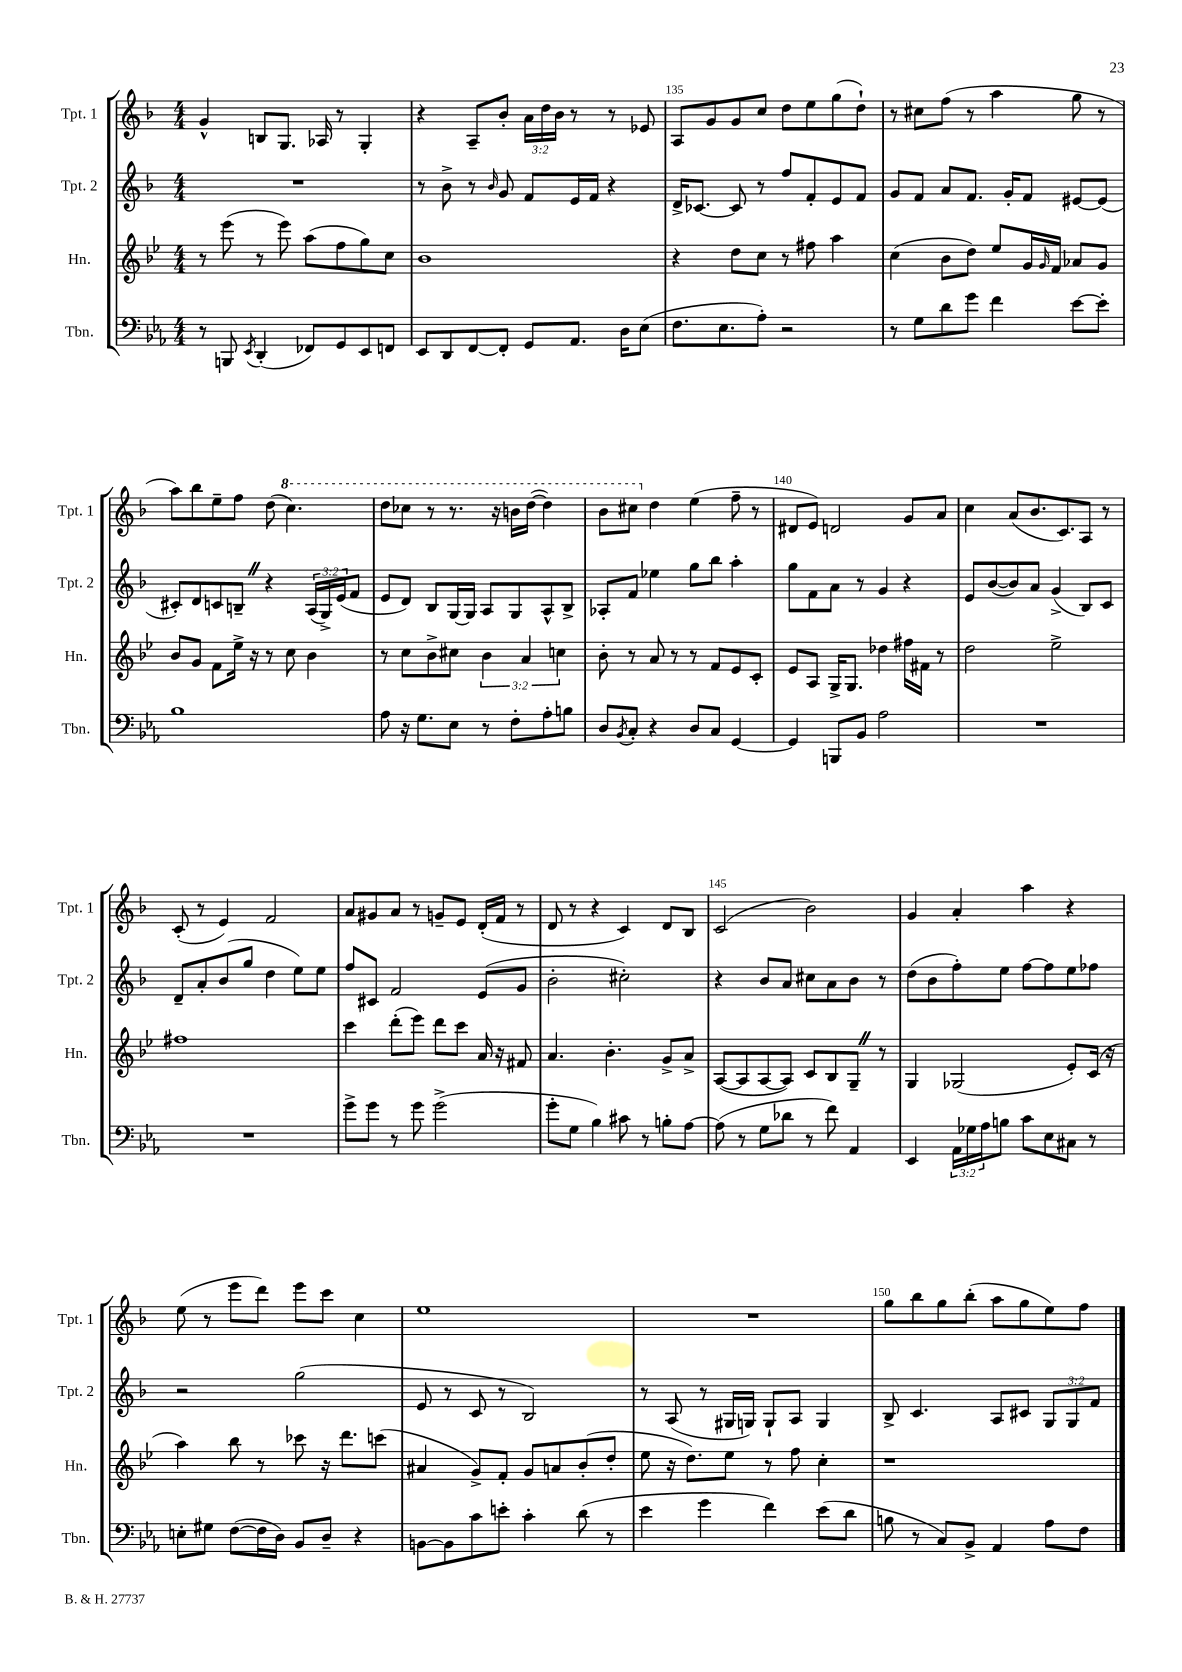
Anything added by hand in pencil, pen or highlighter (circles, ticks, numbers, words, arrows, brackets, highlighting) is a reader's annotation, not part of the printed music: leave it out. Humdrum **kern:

**kern	**kern	**kern	**kern
*part4	*part3	*part2	*part1
*staff4	*staff3	*staff2	*staff1
*I"Tbn.	*I"Hn.	*I"Tpt. 2	*I"Tpt. 1
*I'Tbn.	*I'Hn.	*I'Tpt. 2	*I'Tpt. 1
*clefF4	*clefG2	*clefG2	*clefG2
*k[b-e-a-]	*k[b-e-]	*k[b-]	*k[b-]
*M4/4	*M4/4	*M4/4	*M4/4
=133	=133	=133	=133
8r	8r	1r	4g^^/
8BBBn/	(8eee-\	.	.
8qEE-/	.	.	.
(4DD'/	8r	.	8Bn/L
.	8eee-\)	.	8.G/J
8FF-X/L)	(8aa\L	.	.
.	.	.	16A-X/
8GG/	8ff\	.	8r
8EE-/	8gg\)	.	4G'/
8FFn/J	8cc\J	.	.
=134	=134	=134	=134
8EE-/L	1b-	8r	4r
8DD/	.	8b-^\	.
[8FF/	.	8r	8A~/L
.	.	16qqb-/	.
8FF'/J]	.	8g/	8b-'/J
8GG/L	.	8f/L	24a\LL
.	.	.	24dd\
.	.	.	24b-\JJ
8.AA-/J	.	16e/L	8r
.	.	16f/JJ	.
.	.	4r	8r
16D\KL	.	.	.
(8E-\J	.	.	8e-X/
=135	=135	=135	=135
8.F\L	4r	16d^/KL	8A/L
.	.	[8.c-X/J	.
.	.	.	8g/
8.E-\	.	.	.
.	8dd\L	8c-/]	8g/
8A-'\J)	8cc\J	8r	8cc/J
2r	8r	8ff/L	8dd\L
.	8ff#X\	8f'/	8ee\
.	4aa\	8e/	(8gg\
.	.	8f/J	8dd`\J)
=136	=136	=136	=136
8r	(4cc\	8g/L	8r
8G\L	.	8f/J	8cc#X\L
8d\	8b-\L	8a/L	(8ff\J
8g\J	8dd\J)	8.f/J	8r
4f\	8ee-/L	.	4aa\
.	.	16g'/KL	.
.	16g/L	8f/J	.
.	16qqg/	.	.
.	16f/JJ	.	.
[8e-\L	8a-X/L	[8e#X/L	8gg\
8e-'\J]	8g/J	(8e#/J]	8r
!!LO:LB:g=z
=137	=137	=137	=137
1B-	8b-/L	8c#X'/L)	8aa\L)
.	8g/J	8d/	8bb-\
.	8f\L	8cn/	8ee~\
.	16ee-^\Jk	8Bn~Z/J	8ff\J
.	16r	.	.
.	8r	4r	(8dd\
*	*	*	*8va
.	8cc\	.	4.ccc\)
.	4b-\	(24A/LL	.
.	.	24G^/)	.
.	.	(24e/J	.
.	.	8f/J	.
=138	=138	=138	=138
8A-\	8r	8e/L	8ddd\L
16r	8cc\L	8d/J)	8ccc-X\J
8.G\L	.	.	.
.	8b-^\	8B-/L	8r
8E-\J	8cc#X\J	[16G/L	8.r
.	.	16G/JJ]	.
8r	6b-\	8A/L	.
.	.	.	16r
8F'\L	.	8G/	16bbn\LL
.	6a/	.	.
.	.	.	([16ddd\JJ
8A-'\	.	8A^^/	4ddd\])
.	6ccn\	.	.
8Bn\J	.	8B-^/J	.
=139	=139	=139	=139
8D/L	8b-'\	8A-X'/L	8bb-\L
8qBB-/	.	.	.
8C'/J	8r	8f/J	8ccc#X\J
*	*	*	*X8va
4r	8a/	4ee-X\	4dd\
.	8r	.	.
8D/L	8r	8gg\L	(4ee\
8C/J	8f/L	8bb-\J	.
[4GG/	8e-/	4aa'\	8ff~\
.	8c'/J	.	8r
=140	=140	=140	=140
4GG/]	8e-/L	8gg\L	8d#X/L
.	8A/J	8f\	8e/J)
8BBBn/L	16G^/KL	8a\J	2dn/
.	8.G/J	.	.
8BB-/J	.	8r	.
2A-\	4dd-X\	4g/	.
.	16ff#X\LL	4r	8g/L
.	16f#X\JJ	.	.
.	8r	.	8a/J
=141	=141	=141	=141
1r	2dd\	8e/L	4cc\
.	.	([8b-/	.
.	.	8b-/])	(8a/L
.	.	8a/J	8.b-/
.	2ee-^\	(4g^/	.
.	.	.	8.c/)
.	.	8B-/L)	8A/J
.	.	8c/J	8r
!!LO:LB:g=z
=142	=142	=142	=142
1r	1ff#X	8d~/L	(8c'/
.	.	8a'/	8r
.	.	(8b-/	4e/)
.	.	8gg/J	.
.	.	4dd\	2f/
.	.	8ee\L)	.
.	.	8ee\J	.
=143	=143	=143	=143
8g^\L	4ccc\	8ff/L	8a/L
8g\J	.	8c#X/J	8g#X/
8r	(8ddd'\L	2f/	8a/J
8g\	8eee-\J)	.	8r
(2g^\	8ddd\L	.	8gn~/L
.	8ccc\J	.	8e/J
.	16a/	(8e/L	(16d'/LL
.	16r	.	16f/JJ
.	8f#X/	8g/J	8r
=144	=144	=144	=144
8g'\L	4.a/	2b-'\	8d/
8G\J	.	.	8r
4B-\)	.	.	4r
.	4.b-'\	.	.
8c#X\	.	2cc#X'\)	4c/)
8r	.	.	.
8Bn'\L	8g^/L	.	8d/L
[8A-\J	8a^/J	.	8B-/J
=145	=145	=145	=145
(8A-\]	([8A/L	4r	(2c/
8r	8A/]	.	.
8G\L	[8A/	8b-/L	.
8d-X\J	8A/J])	8a/J	.
8r	8c/L	8cc#X\L	2b-\)
8f\)	8B-/	8a\	.
4AA-/	8G~Z/J	8b-\J	.
.	8r	8r	.
=146	=146	=146	=146
4EE-/	4G/	(8dd\L	4g/
.	.	8b-\	.
24AA-\LL	(2G-X/	8ff'\)	4a'/
24G-X\	.	.	.
24A-\J	.	.	.
8Bn\J	.	8ee\J	.
8c\L	.	[8ff\L	4aa\
8E-\	.	8ff\]	.
8C#X\J	8e-'/L)	8ee\	4r
8r	(16c/Jk	8ff-X\J	.
.	16r	.	.
!!LO:LB:g=z
=147	=147	=147	=147
8En'\L	4aa\)	2r	(8ee\
8G#X\J	.	.	8r
([8F\L	8bb-\	.	8eee\L
16F\L]	8r	.	8ddd\J)
16D\JJ)	.	.	.
8BB-/L	8ccc-X\	(2gg\	8eee\L
8D~/J	16r	.	8ccc\J
.	8.ddd\L	.	.
4r	.	.	4cc\
.	(8cccn\J	.	.
=148	=148	=148	=148
[8BBn\L	4a#X/	8e/	1ee
8BB\]	.	8r	.
8c\	8g^/L)	8c/	.
8en'\J	8f'/J	8r	.
4c'\	8g/L	2B-/)	.
.	8an/	.	.
(8d\	(8b-'/	.	.
8r	8dd'/J	.	.
=149	=149	=149	=149
4e-\	8ee-\	8r	1r
.	16r	(8A/	.
.	8.dd\L)	.	.
4g\	.	8r	.
.	8ee-\J	16G#X/LL	.
.	.	16Gn/JJ)	.
4f\)	8r	8G`/L	.
.	8ff\	8A/J	.
(8e-\L	4cc'\	4G/	.
8d\J	.	.	.
=150	=150	=150	=150
8Bn\	1r	8B-^/	8gg\L
8r	.	4.c/	8bb-\
8C/L)	.	.	8gg\
8BB-^/J	.	.	(8bb-'\J
4AA-/	.	8A/L	8aa\L
.	.	8c#X/J	8gg\
8A-\L	.	12G/L	8ee\)
.	.	12G/	.
8F\J	.	.	8ff\J
.	.	12f/J	.
==	==	==	==
*-	*-	*-	*-
